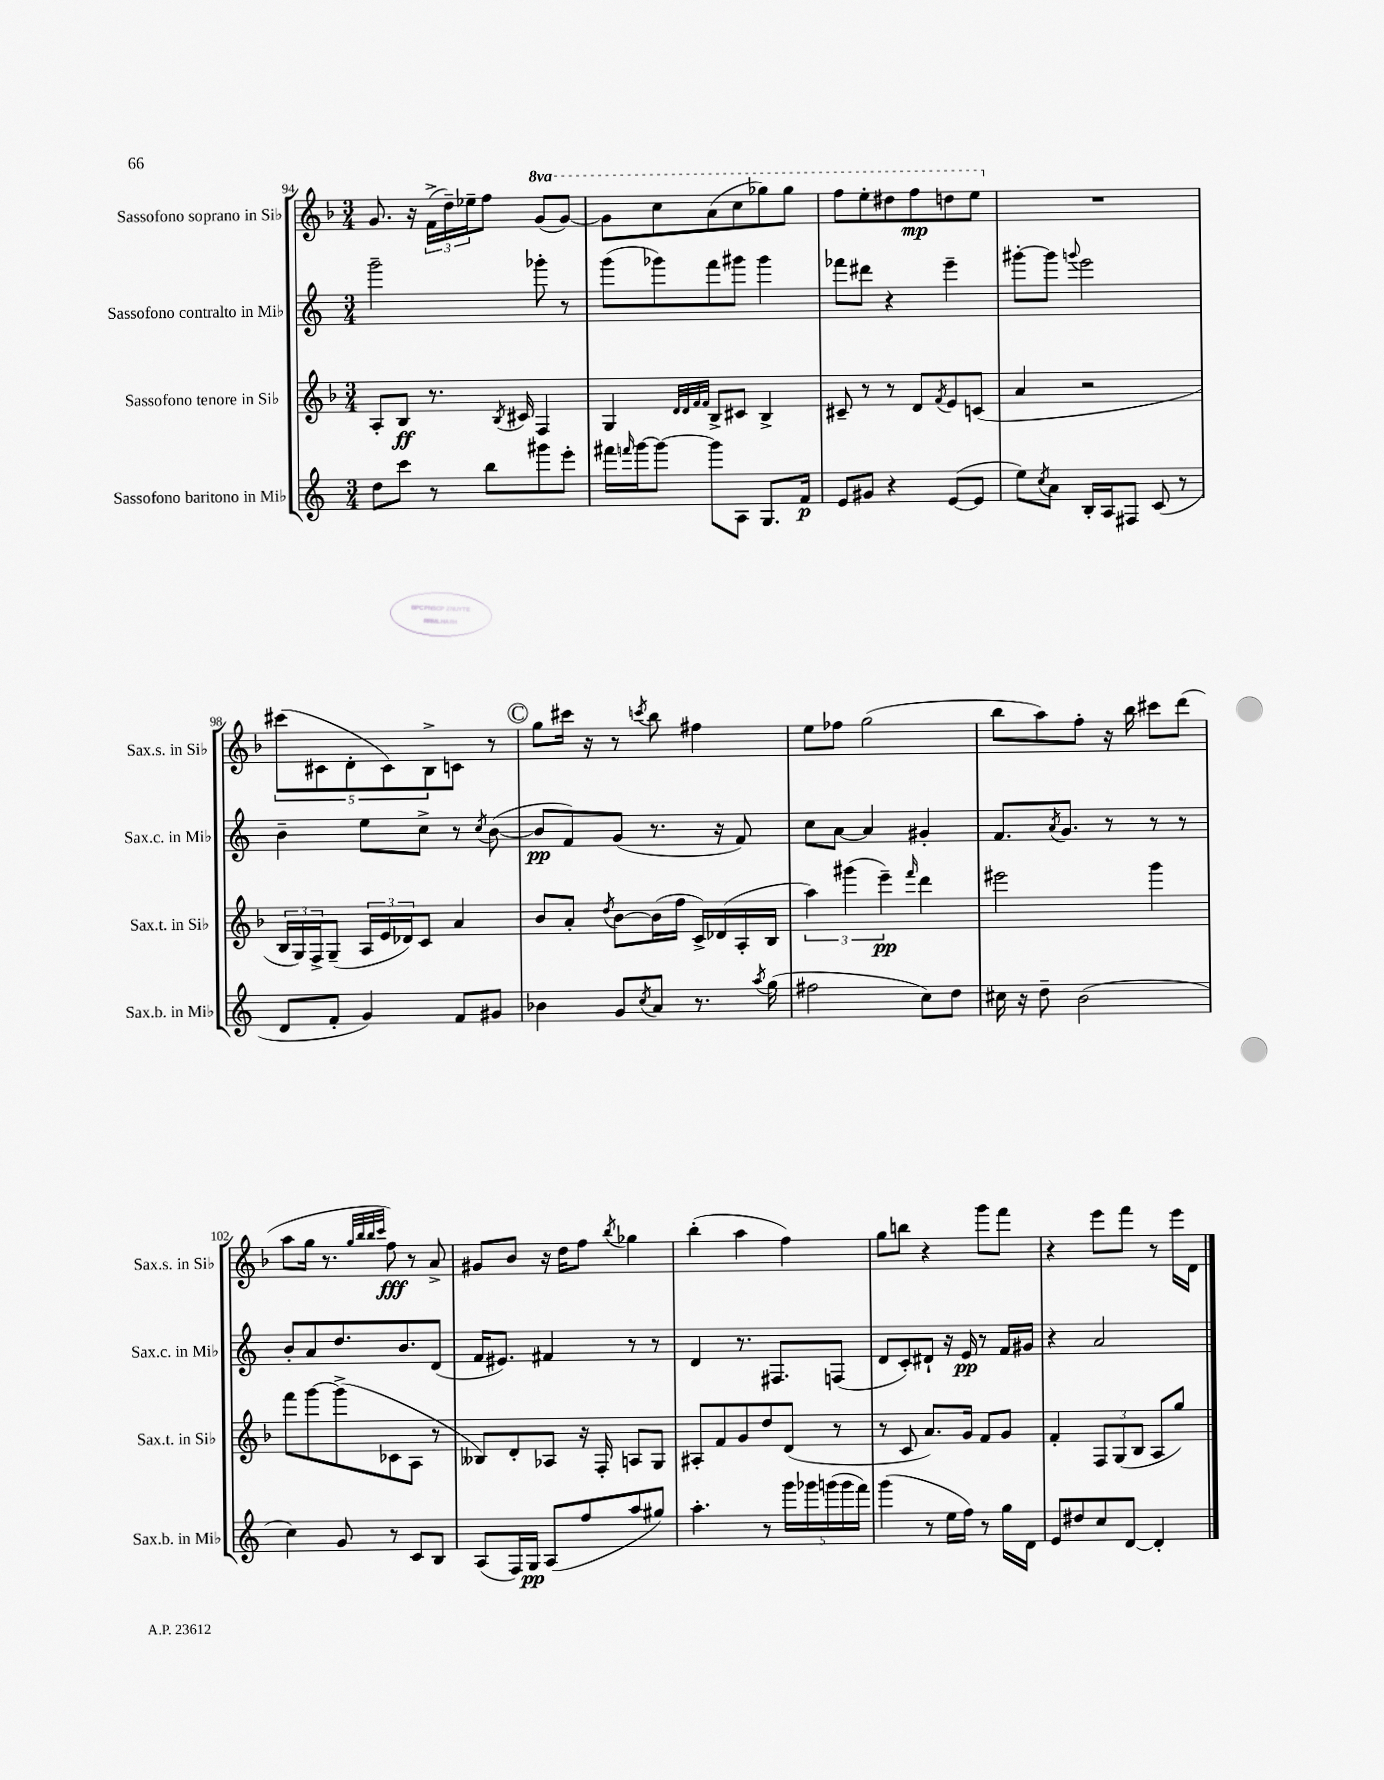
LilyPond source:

<<
\new StaffGroup <<
\new Staff = "s0" \with { instrumentName = "Sassofono soprano in Sib" shortInstrumentName = "Sax.s. in Sib" } {
    \clef treble \key f \major \numericTimeSignature \time 3/4 \set Staff.ottavationMarkups = #ottavation-simple-ordinals
    g'8. r16 \tuplet 3/2 { f'16->( d''16--) ees''16-- } f''8 \ottava #1 g''8( g''8~) |
    g''8 c'''8 a''8( c'''8 ges'''8) ges'''8 |
    f'''8 e'''8-. dis'''8 f'''8\mp d'''8 e'''8 \ottava #0 |
    R2. |
    \tuplet 5/4 { cis'''8( cis'8 d'8-. cis'8) bes8-> } c'8 r8 |
    \mark \markup { \circle "C" } g''8 cis'''16 r16 r8 \acciaccatura { c'''8 } bes''8 fis''4 |
    e''8 fes''8 g''2( |
    bes''8 a''8) f''8-. r16 bes''16 cis'''8 d'''8( |
    a''8 g''16 r8. \grace { g''32 bes''32 bes''32 c'''32 } f''8\fff) r8 a'8-> |
    gis'8 bes'8 r16 d''16 f''8 \acciaccatura { bes''8 } ges''4 |
    bes''4-.( a''4 f''4) |
    g''8 b''8 r4 g'''8 f'''8 |
    r4 e'''8 f'''8 r8 e'''16 d'16 \bar "|." |
}
\new Staff = "s1" \with { instrumentName = "Sassofono contralto in Mib" shortInstrumentName = "Sax.c. in Mib" } {
    \clef treble \key c \major \numericTimeSignature \time 3/4
    g'''2-- ges'''8-. r8 |
    g'''8( ges'''8) f'''8 gis'''8 gis'''4 |
    fes'''8 dis'''8 r4 e'''4-- |
    gis'''8~-. gis'''8 \appoggiatura { g'''8 } e'''2 |
    b'4-- e''8 c''8-> r8 \acciaccatura { c''8 } b'8~( |
    \mark \markup { \circle "C" } b'8\pp f'8) g'8( r8. r16 f'8) |
    c''8 a'8~ a'4 gis'4-. |
    f'8. \acciaccatura { a'8 } g'8. r8 r8 r8 |
    b'8-. a'8 d''8. b'8. d'8( |
    f'16 eis'8.) fis'4 r8 r8 |
    d'4 r8. fis8. f8( |
    d'8 c'8-.) dis'8-! r16 e'16\pp r8 f'16 gis'16 |
    r4 a'2 \bar "|." |
}
\new Staff = "s2" \with { instrumentName = "Sassofono tenore in Sib" shortInstrumentName = "Sax.t. in Sib" } {
    \clef treble \key f \major \numericTimeSignature \time 3/4
    a8-. bes8\ff r8. \acciaccatura { bes8 } cis'16 f4 |
    g4 \grace { d'32 d'32 f'32 f'32 } bes8-> cis'8 bes4-> |
    cis'8-- r8 r8 d'8 \acciaccatura { f'8 } e'8 c'8( |
    a'4 r2 |
    \tuplet 3/2 { bes16 g16) f16-> } g8--( \tuplet 3/2 { a16 e'16 des'16) } c'8 a'4 |
    \mark \markup { \circle "C" } bes'8 a'8-. \acciaccatura { d''8 } bes'8~ bes'16( f''16 c'16->) des'16( a16-. bes16 |
    \tuplet 3/2 { a''4) gis'''4( e'''4--\pp) } \grace { f'''16 } d'''4 |
    eis'''2 g'''4 |
    f'''8 g'''8~ g'''8->( ces'8 a8 r8 |
    beses8) d'8-. aes8 r16 f16-. a8 g8 |
    ais8-. f'8 g'8 d''8 d'8( r8 |
    r8 c'8 a'8.) g'16 f'8 g'8 |
    f'4-. \tuplet 3/2 { f8 g8( bes8 } a8 g''8) \bar "|." |
}
\new Staff = "s3" \with { instrumentName = "Sassofono baritono in Mib" shortInstrumentName = "Sax.b. in Mib" } {
    \clef treble \key c \major \numericTimeSignature \time 3/4
    d''8 c'''8 r8 b''8 gis'''8 e'''8-. |
    fis'''16 \grace { f'''16 } g'''16~ g'''8~ g'''8 a8 g8. f'16\p |
    e'8 gis'8 r4 e'8~( e'8 |
    e''8) \acciaccatura { c''8 } a'8 b16-. a16 fis8 c'8( r8 |
    d'8 f'8-. g'4) f'8 gis'8 |
    \mark \markup { \circle "C" } bes'4 g'8 \acciaccatura { c''8 } a'8 r8. \acciaccatura { a''8 } g''16( |
    fis''2 c''8) d''8 |
    cis''16 r16 d''8-- b'2( |
    c''4) g'8 r8 c'8 b8 |
    a8( f16) g16\pp a8( f''8 a''8 gis''8) |
    a''4.-. r8 \tuplet 5/4 { g'''16 ges'''16 g'''16( g'''16 f'''16) } |
    g'''4( r8 e''16 f''16) r8 g''16 d'16 |
    e'8 dis''8 c''8 d'8~ d'4-. \bar "|." |
}
>>
>>
\layout { \context { \Score currentBarNumber = #94 } }
